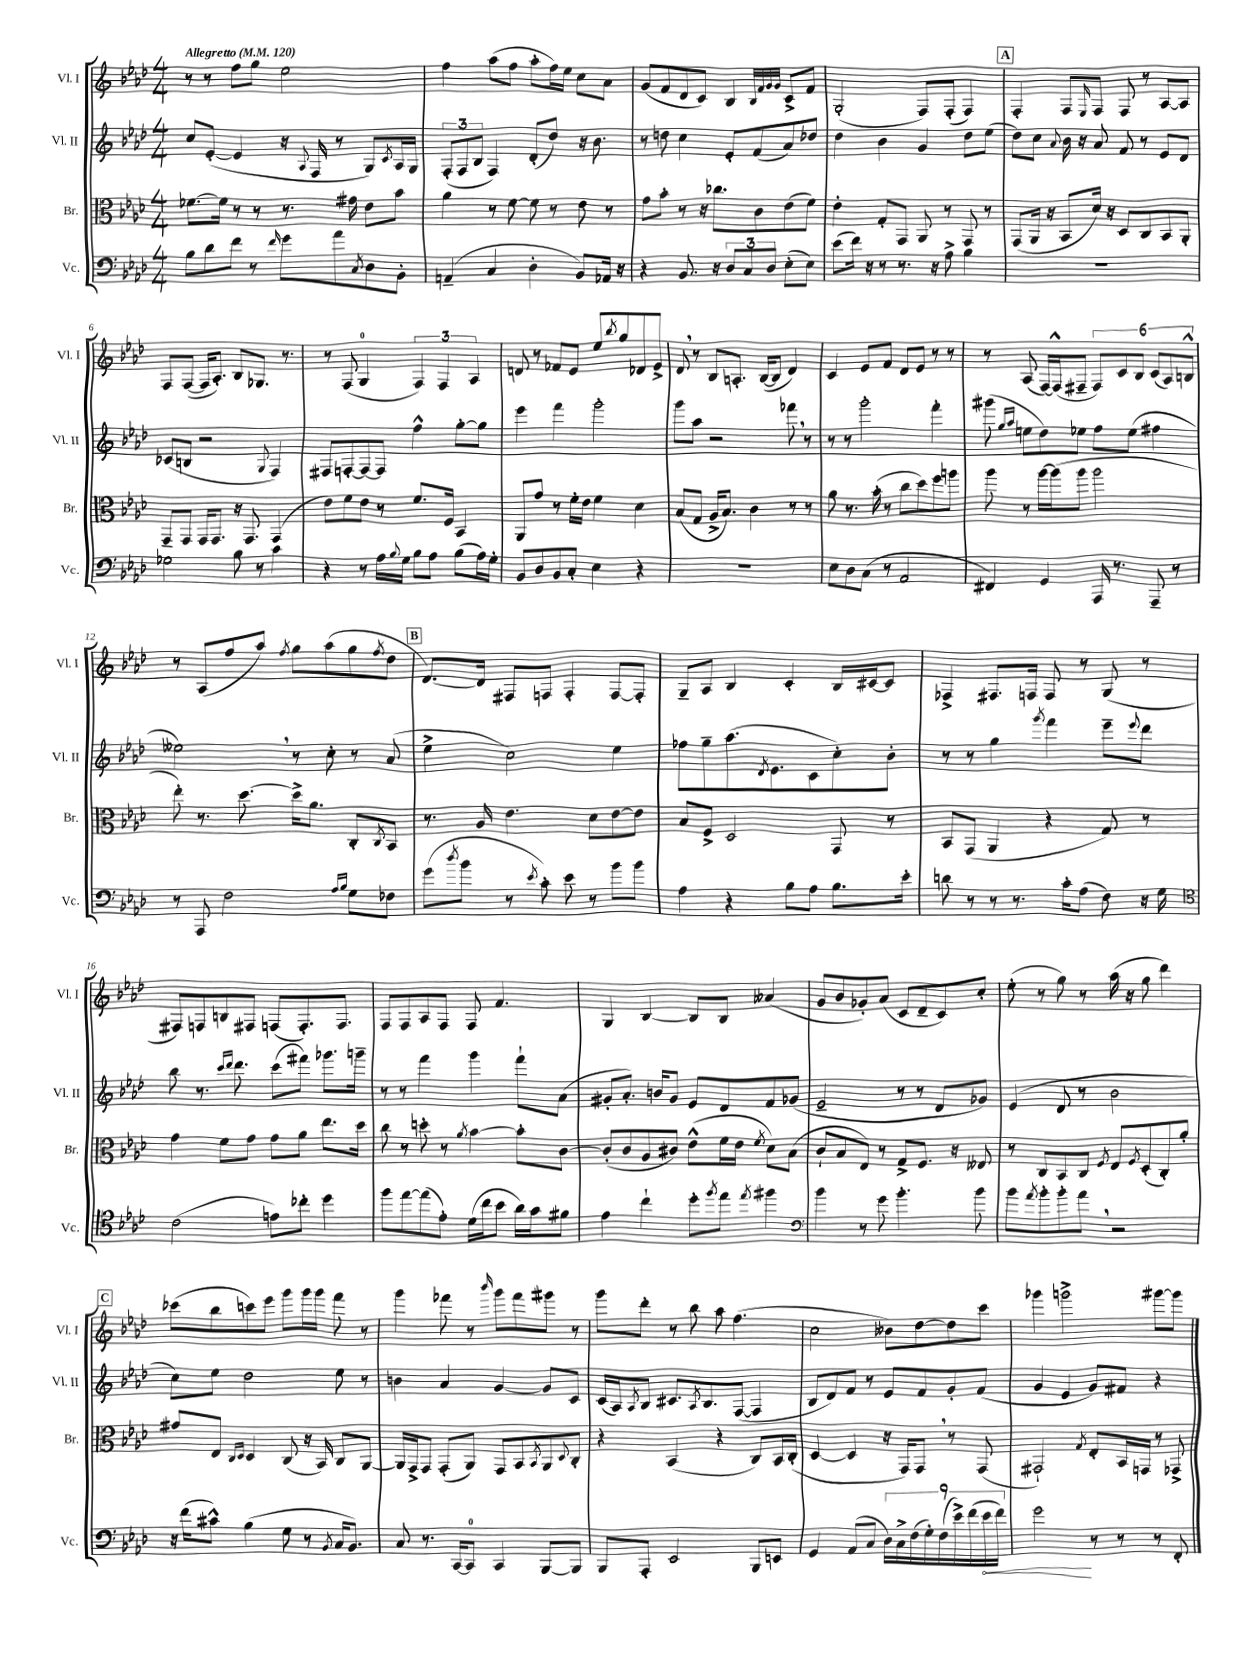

**kern	**kern	**kern	**kern
*staff4	*staff3	*staff2	*staff1
*clefF4	*clefC3	*clefG2	*clefG2
*k[b-e-a-d-]	*k[b-e-a-d-]	*k[b-e-a-d-]	*k[b-e-a-d-]
*M4/4	*M4/4	*M4/4	*M4/4
*MM120	*MM120	*MM120	*MM120
8B-	[8.f-	8cc	8r
8d-	.	([8e-'	8r
.	16f-]	.	.
8f	8r	4e-]	8ff
8r	8r	.	8gg
16qqf	.	.	.
8g	8.r	16r	2ee-
.	.	8qqA-	.
.	.	16F	.
8a-	.	8r	.
.	16g#	.	.
8qC	.	.	.
8D-	8e-	8G)	.
.	.	8qc	.
8BB-'	8b-	16A-	.
.	.	16G	.
=	=	=	=
(4AA~	4a-	(12F'	4ff
.	.	12F	.
.	.	12B-	.
4C	8r	4F)	(8aa-
.	[8f	.	8ff
4D-'	8f]	(8d-'	8aa-'
.	8r	8dd-)	16ff)
.	.	.	16ee-
8BB-)	8e-	16r	8cc
.	.	8.b-	.
16AA-	8r	.	8a-
16r	.	.	.
=	=	=	=
4r	8g	8r	(8g
.	8b-'	8dd	8f
8.BB-	8r	4cc	8d-
.	16r	.	8c)
16r	8.cc-	.	.
12D-	.	8e-'	4B-
12C	.	.	.
.	8c	(8f	.
12D-	.	.	.
.	.	.	32qqB-
.	.	.	32qqf
.	.	.	32qqg
.	.	.	32qqg
(8E-'	(8e-	8a-)	8c^
8E-)	8f)	8dd-	8f
=	=	=	=
(8e-	4e-'	4dd-	(2G'
16f)	.	.	.
16r	.	.	.
8r	8G'	4b-	.
8.r	8GG	.	.
.	8AA-	4g	8F)
16r	.	.	.
8A-^	8r	.	(8F'
4B-	8GG	8dd-	4F)
.	8r	(8ee-	.
=	=	=	=
1r	(8GG	8dd-)	4F'
.	16AA-	8cc	.
.	16r	.	.
.	.	8qqa-	.
.	8BB-	16b-	8F
.	.	16r	.
.	.	.	16qqE-
.	16d-)	8a-	8F
.	16r	.	.
.	8D-	8f	8F
.	8C	8r	8r
.	8BB-	8e-	[8A-
.	8AA-'	8d-	8A-]
=	=	=	=
2G-	8GG~	(8c-	8F
.	8GG	8B	([8F
.	16GG	2r	16F]
.	8.GG	.	8.A-')
8B-	16r	.	8B-
.	8.GG	.	.
8r	.	.	8.G-
.	.	8qqG	.
4c	(4GG	4F)	.
.	.	.	8.r
=	=	=	=
4r	8e-)	8F#	8r
.	8f	[8F'	(8F
8r	8e-	8F_	4G
16A-	8r	8F]	.
8qqB-	.	.	.
16G	.	.	.
8B-	8.f	4ff^^	6F)
8A-	.	.	.
.	.	.	6F
.	16F	.	.
(8B-	4BB-	[8gg'	.
.	.	.	6A-
16A-)	.	8gg]	.
16G'	.	.	.
=	=	=	=
8BB-	8AA-	4eee-	8d
8D-	8g	.	8r
8BB-	8r	4fff	8f-
8C'	16f'	.	8e-
.	16e-	.	.
4E-	4f	2ggg'	8ee-
.	.	.	8qbb-
.	.	.	8gg
4r	4d-	.	8d-
.	.	.	8e-^
=	=	=	=
1r	(8B-	8ggg	8d-
.	8G	8aa-	8r
.	16A-^	2r	8B-
.	8.B-)	.	.
.	.	.	8.A'
.	4c	.	.
.	.	.	([16B-
.	.	.	8B-]
.	8r	8fff-	4d-)
.	8r	8r	.
=	=	=	=
8E-	8a-	8r	4c
8D-	8.r	8r	.
(8C	.	2ggg'	8e-
.	(16b-'	.	.
8r	8r	.	8f
2AA-	8cc	.	8d-
.	8dd-)	.	8e-
.	8ff	4fff'	8r
.	8aa	.	8r
=	=	=	=
4FF#)	8aa-	(8ggg#	8r
.	.	16qqgg	.
.	.	16qqaa-	.
.	8r	8ee	(8A-
4GG	[16aa-	8dd-)	[16F)
.	(16aa-]	.	(16F^^]
.	8aa-	8ee-	8F#~
16AAA-	2aa-	8ff	12F#)
8.r	.	.	.
.	.	.	12c
.	.	(8ee-	.
.	.	.	12B-
8AAA-~	.	4ff#	(12c
.	.	.	12A-)
8r	.	.	.
.	.	.	12B^^
=	=	=	=
8r	8ee-')	2ee--)	8r
8AAA-	8.r	.	(8A-
2F	.	.	8ff
.	[8.dd-	.	.
.	.	.	8aa-)
.	.	.	8qff
.	16dd-^]	8r	8gg
.	8.a-	.	.
.	.	8cc'	(8aa-
16qqA-	.	.	.
16qqB-	.	.	.
8G	8C'	8r	8gg
.	8qC	.	8qff
8F-	8BB-	(8a-	8dd-
=	=	=	=
(8g	8.r	4ee-^	[8.d-)
8qdd-	.	.	.
8b-	.	.	.
.	16A-	.	16d-]
8r	4.e-	2cc)	8F#
8qe-	.	.	.
8c')	.	.	8F
8e-	.	.	4F'
8r	8d-	.	.
8b-	[8e-	4ee-	[8F
8b-	8e-]	.	8F']
=	=	=	=
4A-	8B-	8ff-	8G~
.	8F^	8gg~	8A-
4r	2D-	(8.aa-	4B-
.	.	8qd-	.
.	.	8.e-	.
8B-	.	.	4c'
8A-	.	8c	.
8.B-	8GG	8cc')	16B-
.	.	.	[16c#
.	8r	8b-'	8c#]
16e-'	.	.	.
=	=	=	=
8d	8BB-	8r	4F-^
8r	(8GG	8r	.
8r	4AA-	4gg	8.F#
8.r	.	.	.
.	.	.	16F
.	.	8qggg	.
.	4r	4fff	8F
16c'	.	.	.
(8A-	.	.	8r
8F)	8G)	8eee-~	(8G
.	.	8qqeee-	.
16r	8r	8ddd-	8r
16G	.	.	.
=	=	=	=
*clefC4	*	*	*
(2c	4g	8bb-	8F#)
.	.	8.r	8F
.	8f	.	8B
.	.	16qqccc	.
.	.	16qqddd-	.
.	.	8.ddd-	.
.	8g	.	8F#
8e)	8g	(8ccc	(8F
8cc-'	8a-	8fff#)	8.F')
4dd-	8.ee-	8.ggg-	.
.	.	.	8.F
.	16dd-	16ggg~	.
=	=	=	=
8ff	8cc	8r	8F
[8ee-	8r	8r	8F
(8ee-]	8dd'	4fff	8A-
8e-')	8r	.	8F
.	8qa-	.	.
(16d-	[4b-	4ggg	8F
16cc	.	.	.
8b-	.	.	4.f
16a-)	8b-']	8fff`	.
16g	.	.	.
8f#	[8c	(8a-	.
=	=	=	=
4e-	(8c']	8g#'	4G
.	8c	8.a-')	.
4cc`	8A-	.	[4B-
.	.	16b	.
.	8c#)	8g#	.
8dd-'	(8e-^^	8e-	8B-]
8qff	.	.	.
8ee-	16f	8d-	8B-
.	16e-	.	.
8qee-	8qf	.	.
4ff#	8d-)	8f	(4a--
.	(8B-	(8g-	.
=	=	=	=
*clefF4	*	*	*
4b-	8c`	2e-~	8g
.	8B-	.	8b-
8r	8E-)	.	8g-')
8g	8r	.	(8a-
4.b-'	8G^	8r	8c
.	8.F	8r	8d-~
.	.	8d-	8c)
.	16r	.	.
8b-	8E--	8g-)	8cc'
=	=	=	=
8b-	8r	(4e-	(8ee-'
8qa-	.	.	.
8b-'	8C	.	8r
8b-'	8BB-	8d-	8gg)
8a-	8C	8r	8r
.	8qF	.	.
2r	8E-	2b-	(16aa-
.	.	.	16r
.	8qF	.	.
.	(8D-'	.	8gg
.	8C')	.	4ddd-)
.	8a-'	.	.
=	=	=	=
16r	8g#	8cc)	(8ccc-
(16f	.	.	.
8c#^^)	8E-	8ee-	8bb-
.	16qqC	.	.
.	16qqD-	.	.
(4B-	4D-	2dd-	8ccc)
.	.	.	8eee-
8G	(8C	.	8ggg
8r	16r	.	16ggg
.	16BB-)	.	16ggg
8qBB-	.	.	.
16C	8C	8ee-	8fff
8.BB-)	.	.	.
.	[8AA-	8r	8r
=	=	=	=
8C	16AA-]	4b	4ggg
.	16GG^	.	.
8.r	8GG	.	.
.	(8GG'	4a-	8fff-
[16CC	.	.	.
8CC]	8AA-)	.	8r
.	.	.	16qqbbb-
4CC	8GG	[4g	8ggg
.	8BB-	.	8fff-
.	8qBB-	.	.
[8BBB-	8AA-	8g]	8ggg#
.	8qqD-	.	.
8BBB-]	8C'	8c	8r
=	=	=	=
8BBB-	4r	(16c	8ggg
.	.	16A-)	.
.	.	8qA-	.
8AAA-'	.	8B-	8ddd-'
2EE-	(4BB-	8.c#	8r
.	.	.	8bb-
.	.	8qA-	.
.	.	8.B-	.
.	4r	.	8aa-
.	.	([8F	(4.ff
8BBB-	8C)	4F]	.
8EE	16BB-	.	.
.	(16C'	.	.
=	=	=	=
4GG	[4D-	8B-	2cc
.	.	8d-)	.
(8AA-	4D-]	8f	.
8C	.	8r	.
18D-)	16r	8e-	8b--)
18C^	.	.	.
.	16GG)	.	.
(18F	.	.	.
.	8GG	8f	[8dd-
18G')	.	.	.
(18F	.	.	.
.	8r	8g'	8dd-]
18e-^)	.	.	.
(18f	.	.	.
.	(8GG	(8f	8ccc
18e-	.	.	.
18f)	.	.	.
=	=	=	=
2g	2GG#`)	4g	4ggg-
.	.	4e-	2ggg^
.	8qG	.	.
8r	8E-'	8g)	.
8r	16BB-	8f#	.
.	16GG	.	.
8r	8r	4r	[8ggg#
8FF'	8GG-^	.	8ggg#]
==	==	==	==
*-	*-	*-	*-
